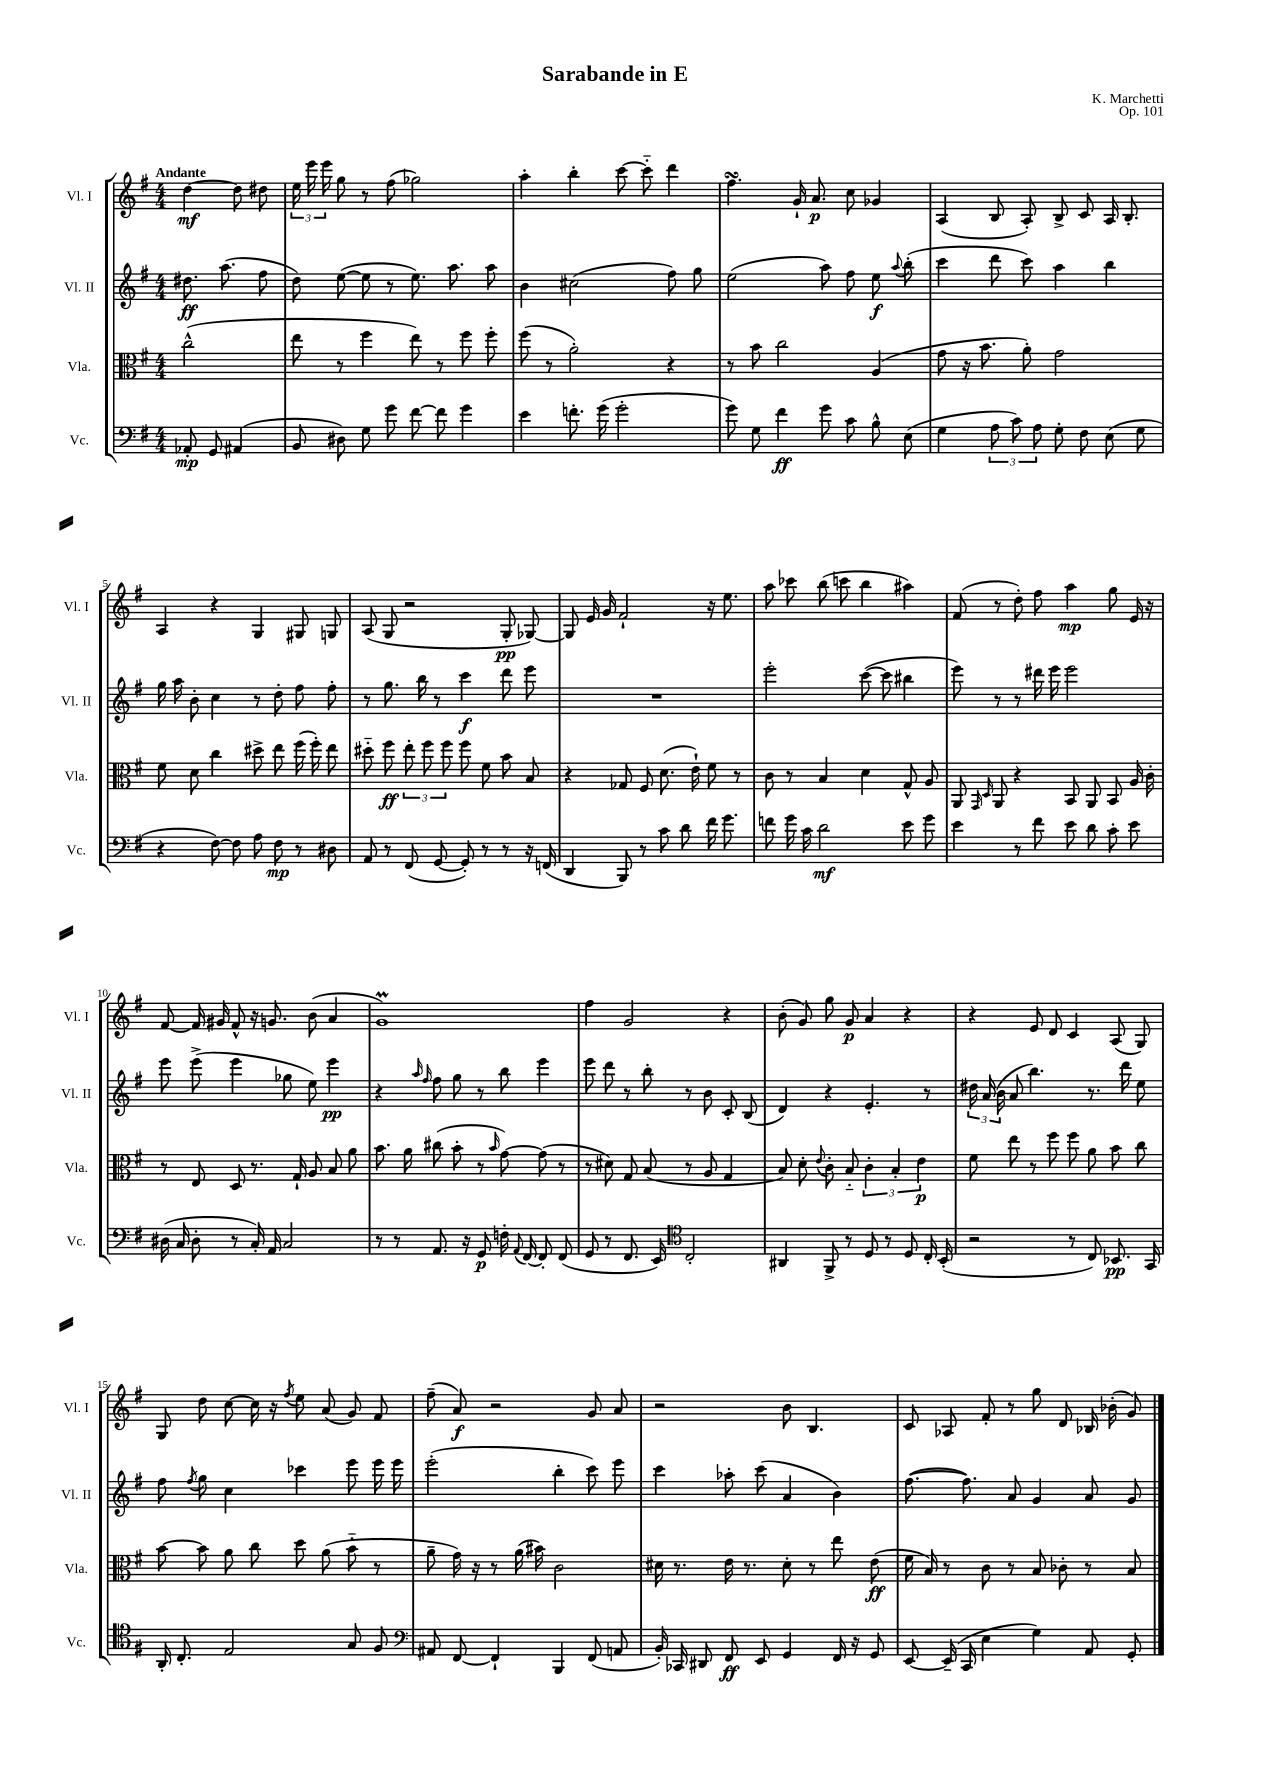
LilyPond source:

\header { title = "Sarabande in E" composer = "K. Marchetti" opus = "Op. 101" }
<<
\new StaffGroup <<
\new Staff = "s0" \with { instrumentName = "Vl. I" shortInstrumentName = "Vl. I" } {
    \clef treble \key g \major \numericTimeSignature \time 4/4 \partial 2 \tempo "Andante"
    \autoBeamOff d''4~\mf d''8 dis''8 |
    \tuplet 3/2 { e''16 e'''16 e'''16 } g''8 r8 fis''8( ges''2) |
    a''4-. b''4-. c'''8~ c'''8-_ d'''4 |
    fis''4.\turn g'16-! a'8.\p c''8 ges'4 |
    a4( b8 a8-.) b8-> c'8 a16 b8.-. |
    a4 r4 g4 gis8 g8 |
    a8( g8 r2 g8-.\pp ges8~) |
    ges8 e'16 g'16 fis'2-! r16 e''8. |
    a''8 ces'''8 b''8( c'''8 b''4 ais''4) |
    fis'8( r8 d''8-.) fis''8 a''4\mp g''8 e'16 r16 |
    fis'8~ fis'16 gis'16 fis'8-^ r16 g'8. b'8( a'4 |
    g'1\prall) |
    fis''4 g'2 r4 |
    b'8-.( g'8) g''8 g'8\p a'4 r4 |
    r4 e'8 d'8 c'4 a8( g8) |
    g8 d''8 c''8~ c''16 r16 \acciaccatura { fis''8 } e''8 a'8( g'8) fis'8 |
    fis''8--( a'8\f) r2 g'8 a'8 |
    r2 b'8 b4. |
    c'8 aes8 fis'8-. r8 g''8 d'8 bes16 bes'16-.( g'8) \bar "|." |
}
\new Staff = "s1" \with { instrumentName = "Vl. II" shortInstrumentName = "Vl. II" } {
    \clef treble \key g \major \numericTimeSignature \time 4/4 \partial 2
    \autoBeamOff dis''8.\ff a''8.( fis''8 |
    d''8) e''8~( e''8 r8 e''8.) a''8. a''8 |
    b'4 cis''2( fis''8) g''8 |
    e''2( a''8) fis''8 e''8\f \appoggiatura { a''8 } b''8-.( |
    c'''4 d'''8 c'''8) a''4 b''4 |
    g''16 a''16 b'8-. c''4 r8 d''8-. fis''8 fis''8-. |
    r8 g''8. b''16 r8 c'''4\f d'''8 e'''8 |
    R1 |
    e'''2-. c'''8~( c'''8 bis''4 |
    e'''8) r8 r8 dis'''16 e'''16 e'''2 |
    e'''8 e'''8->( e'''4 ges''8 e''8) e'''4\pp |
    r4 \grace { a''16 fis''16 } fis''8 g''8 r8 b''8 e'''4 |
    e'''8 d'''8 r8 b''8-. r8 b'8 c'8-. b8( |
    d'4) r4 e'4.-. r8 |
    \tuplet 3/2 { dis''16 a'16( b'16 } a'8 b''4.) r8. d'''16 e''8 |
    fis''8 \acciaccatura { fis''8 } g''8 c''4 ces'''4 e'''8 e'''16 e'''16 |
    e'''2-.( b''4-. c'''8) e'''8 |
    c'''4 aes''8-. c'''8( a'4 b'4) |
    fis''8.~( fis''8.) a'8 g'4 a'8 g'8 \bar "|." |
}
\new Staff = "s2" \with { instrumentName = "Vla." shortInstrumentName = "Vla." } {
    \clef alto \key g \major \numericTimeSignature \time 4/4 \partial 2
    \autoBeamOff c''2-^( |
    e''8 r8 fis''4 e''8) r8 fis''8 fis''8-. |
    fis''8( r8 a'2-.) r4 |
    r8 b'8 c''2 a4( |
    g'8 r16 b'8. a'8-.) g'2 |
    fis'8 d'8 c''4 dis''8-> e''8 fis''16( fis''16-.) e''8 |
    dis''8-_ fis''8\ff \tuplet 3/2 { e''8-. fis''8 fis''8 } fis''8 fis'8 b'8 b8 |
    r4 ges8 fis8 d'8.( e'16-!) fis'8 r8 |
    c'8 r8 b4 d'4 g8-^ a8 |
    a,8 \grace { g,16 d16 } a,8 r4 b,8 a,8 b,8 a16 c'16-. |
    r8 e8 d8 r8. g16-! a8 b8 a'8 |
    b'8. a'16 cis''8( b'8-. r8 \grace { b'16 } g'8~) g'8( r8 |
    r8 dis'8) g8 b8( r8 a8 g4 |
    b8) d'8-. \appoggiatura { e'8 } c'8-. b8-_ \tuplet 3/2 { c'4-. b4-. e'4\p } |
    fis'8 e''8 r8 fis''8 fis''8 a'8 b'8 c''8 |
    b'8~ b'8 a'8 c''8 d''8 a'8( b'8-_ r8 |
    a'8-- g'16) r16 r8 a'16( bis'16) c'2 |
    dis'16 r8. e'16 r8. dis'8-. r8 e''8 e'8\ff( |
    fis'16 b16) r8 c'8 r8 b8 ces'8-. r8 b8 \bar "|." |
}
\new Staff = "s3" \with { instrumentName = "Vc." shortInstrumentName = "Vc." } {
    \clef bass \key g \major \numericTimeSignature \time 4/4 \partial 2
    \autoBeamOff aes,8-.\mp g,8 ais,4( |
    b,8 dis8) g8 g'8 fis'8~ fis'8 g'4 |
    e'4 f'8.-. g'16( g'2-. |
    g'8) g8 fis'4\ff g'8 c'8 b8-^ e8( |
    g4 \tuplet 3/2 { a8 c'8) a8 } g8-. fis8 e8( g8 |
    r4 fis8~) fis8 a8 fis8\mp r8 dis8 |
    a,8 r8 fis,8( g,8~ g,8-.) r8 r8 r16 f,16( |
    d,4 b,,8) r8 c'8 d'8 fis'16 g'8. |
    f'8 g'16 c'16 d'2\mf e'8 g'8 |
    e'4 r8 fis'8 e'8 d'8 c'8-. e'8 |
    dis16( c16 dis8-. r8 c16-.) a,16 c2 |
    r8 r8 a,8. r16 g,8\p f16-. \appoggiatura { a,8 } fis,16~ fis,8-. fis,8( |
    g,8 r8 fis,8. e,16) \clef tenor c2-. |
    ais,4 fis,8-> r8 d8 r8 d8 c16-. b,16-.( |
    r2 r8 c8) bes,8.\pp g,16 |
    a,16-. c8.-. e2 g8 fis8 |
    \clef bass ais,8 fis,8~ fis,4-! b,,4 fis,8( a,8 |
    b,16-.) ces,16 dis,8 fis,8\ff e,8 g,4 fis,16 r16 g,8 |
    e,8~ e,16--( c,16 e4 g4) a,8 g,8-. \bar "|." |
}
>>
>>
